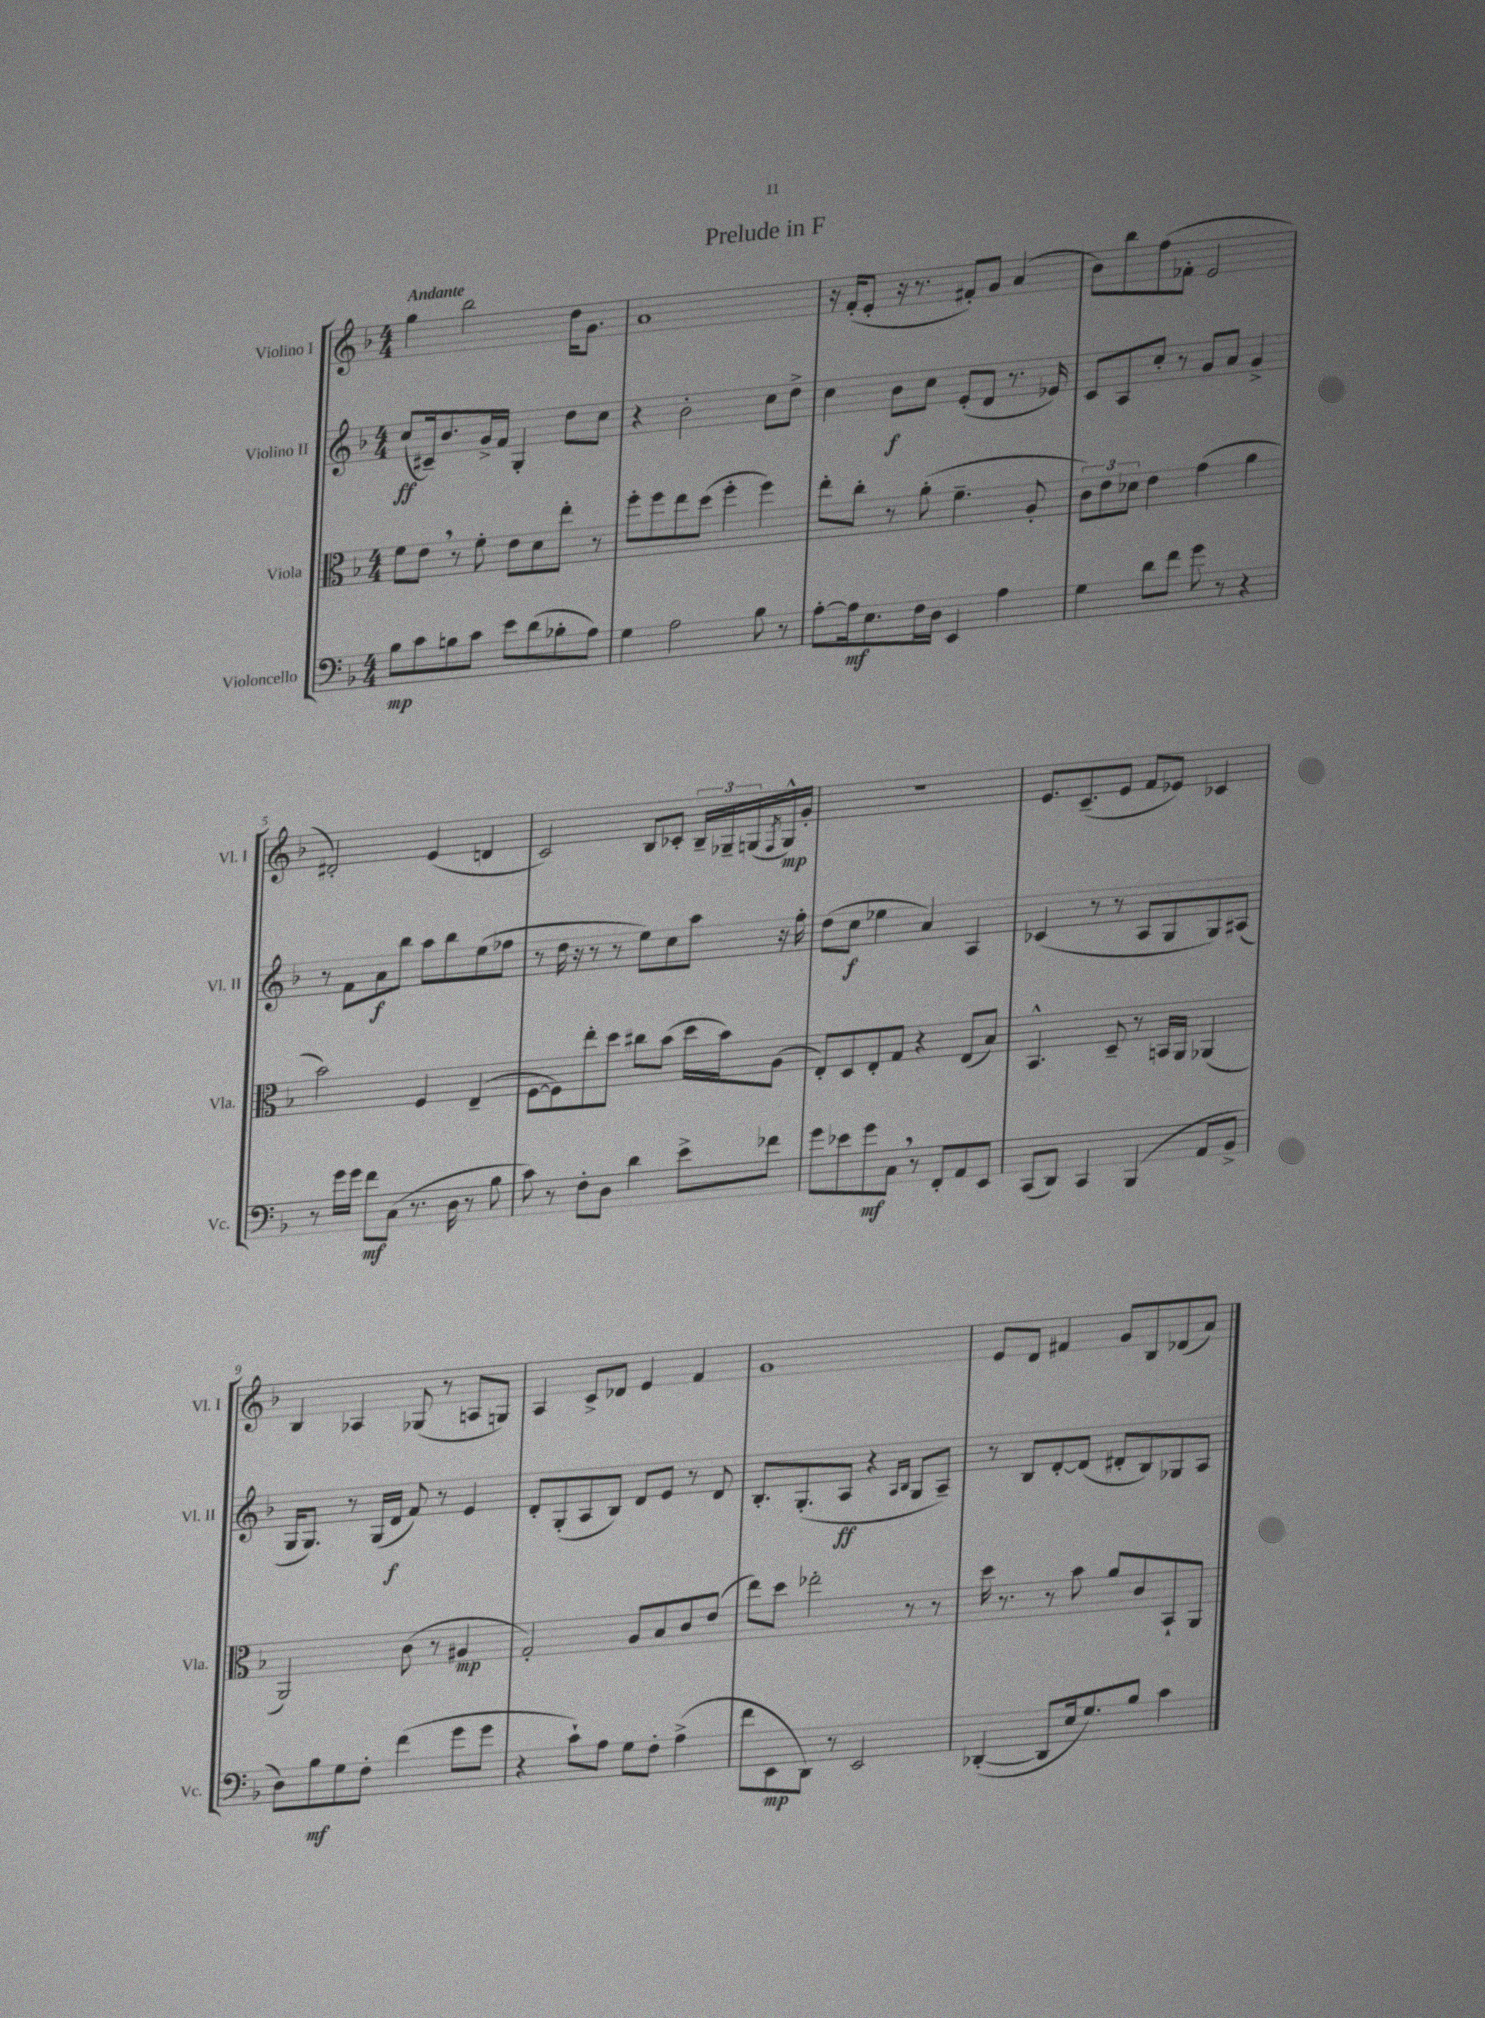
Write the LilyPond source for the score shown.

\header { title = "Prelude in F" }
<<
\new StaffGroup <<
\new Staff = "s0" \with { instrumentName = "Violino I" shortInstrumentName = "Vl. I" } {
    \clef treble \key f \major \numericTimeSignature \time 4/4 \tempo "Andante"
    g''4 bes''2 d''16 g'8. |
    a'1 |
    r16 f'16-.( e'8-. r16 r8. fis'8-.) g'8 a'4( |
    bes'8) bes''8 f''8( fes'8-. e'2 |
    dis'2-.) e'4( d'4 |
    c'2) bes8 ces'8-. \tuplet 3/2 { bes16-- ges16-- g16( } \acciaccatura { f8 } g16-^\mp) g'16-. |
    R1 |
    e'8. c'8.--( e'8 f'8 ees'8) ces'4 |
    bes4 aes4 ges8( r8 a8 g8) |
    a4 c'8-> des'8 e'4 f'4 |
    g'1 |
    e'8 d'8 fis'4 g'8 bes8 des'8( a'8) \bar "|." |
}
\new Staff = "s1" \with { instrumentName = "Violino II" shortInstrumentName = "Vl. II" } {
    \clef treble \key f \major \numericTimeSignature \time 4/4
    c''8\ff( cis'16--) bes'8. g'16-> f'16 g4-. d''8 c''8 |
    r4 bes'2-. c''8 d''8-> |
    c''4 bes'8\f c''8 e'8-.( d'8 r8. ees'16) |
    c'8 a8 c''8-. r8 g'8 a'8 g'4-> |
    r8 f'8 a'8\f bes''8 a''8 bes''8 e''8( fes''8 |
    r8 d''16 r16 r8 r8 e''8) c''8 a''8 r16 f''16-. |
    d''8( c''8\f ees''4 a'4) a4 |
    ces'4( r8 r8 a8 g8 g8) ais8( |
    g16 g8.) r8 g16( d'16\f f'8) r8 e'4 |
    d'8-. g8-.( a8 bes8) d'8 e'8 r8 d'8 |
    bes8.-. g8.-.( a8\ff r4 \grace { a16 bes16 } g8 a8--) |
    r8 bes8 d'8~-. d'8( dis'8-. bes8) ges8 a8 \bar "|." |
}
\new Staff = "s2" \with { instrumentName = "Viola" shortInstrumentName = "Vla." } {
    \clef alto \key f \major \numericTimeSignature \time 4/4
    f'8 e'8 \breathe r8 f'8-. e'8 d'8 e''8-. r8 |
    f''8-. f''8 e''8 d''8( f''4-. f''4) |
    e''8-. c''8-. r8 a'8-.( f'4.-- a8-. |
    \tuplet 3/2 { c'8) e'8 des'8 } e'4 g'4( a'4 |
    bes'2) f4 e4--( |
    f8~ f8) e''8-. d''8 cis''8 bes'8( d''16 bes'16) a8( |
    e8-.) d8 e8-. g8 r4 e8( bes8) |
    bes,4.-^ d8-- r8 b,16 a,16 aes,4( |
    a,2) c'8( r8 ais4\mp |
    g2-.) a8 bes8 c'8 e'8( |
    e''8) d''8 ees''2-. r8 r8 |
    d''16 r8. r8 bes'8 a'8 c'8 bes,8-! a,8 \bar "|." |
}
\new Staff = "s3" \with { instrumentName = "Violoncello" shortInstrumentName = "Vc." } {
    \clef bass \key f \major \numericTimeSignature \time 4/4
    bes8\mp c'8 b8 c'8 e'8 d'8( bes8-. a8) |
    g4 a2 bes8 r8 |
    a8~-. a16\mf e8. f16 d16 e,4 a4 |
    g4 d'8 f'8 g'8 r8 r4 |
    r8 g'16 g'16 f'8\mf c8( r8. d16 r8 bes8 |
    c'8) r8 f8-. d8 d'4 e'8-> fes'8 |
    g'8 ees'8 g'8\mf c8 \breathe r8 f,8-. a,8 e,8 |
    c,8( d,8) c,4 bes,,4( a,8 bes,8-> |
    d8) bes8\mf g8 f8-. f'4( g'8 g'8 |
    r4 c'8-!) a8 g8 f8-. a4->( |
    f'8 e,8\mp d,8) r8 e,2 |
    des,4~-.( des,8 e16 g8.) bes8 c'4 \bar "|." |
}
>>
>>
